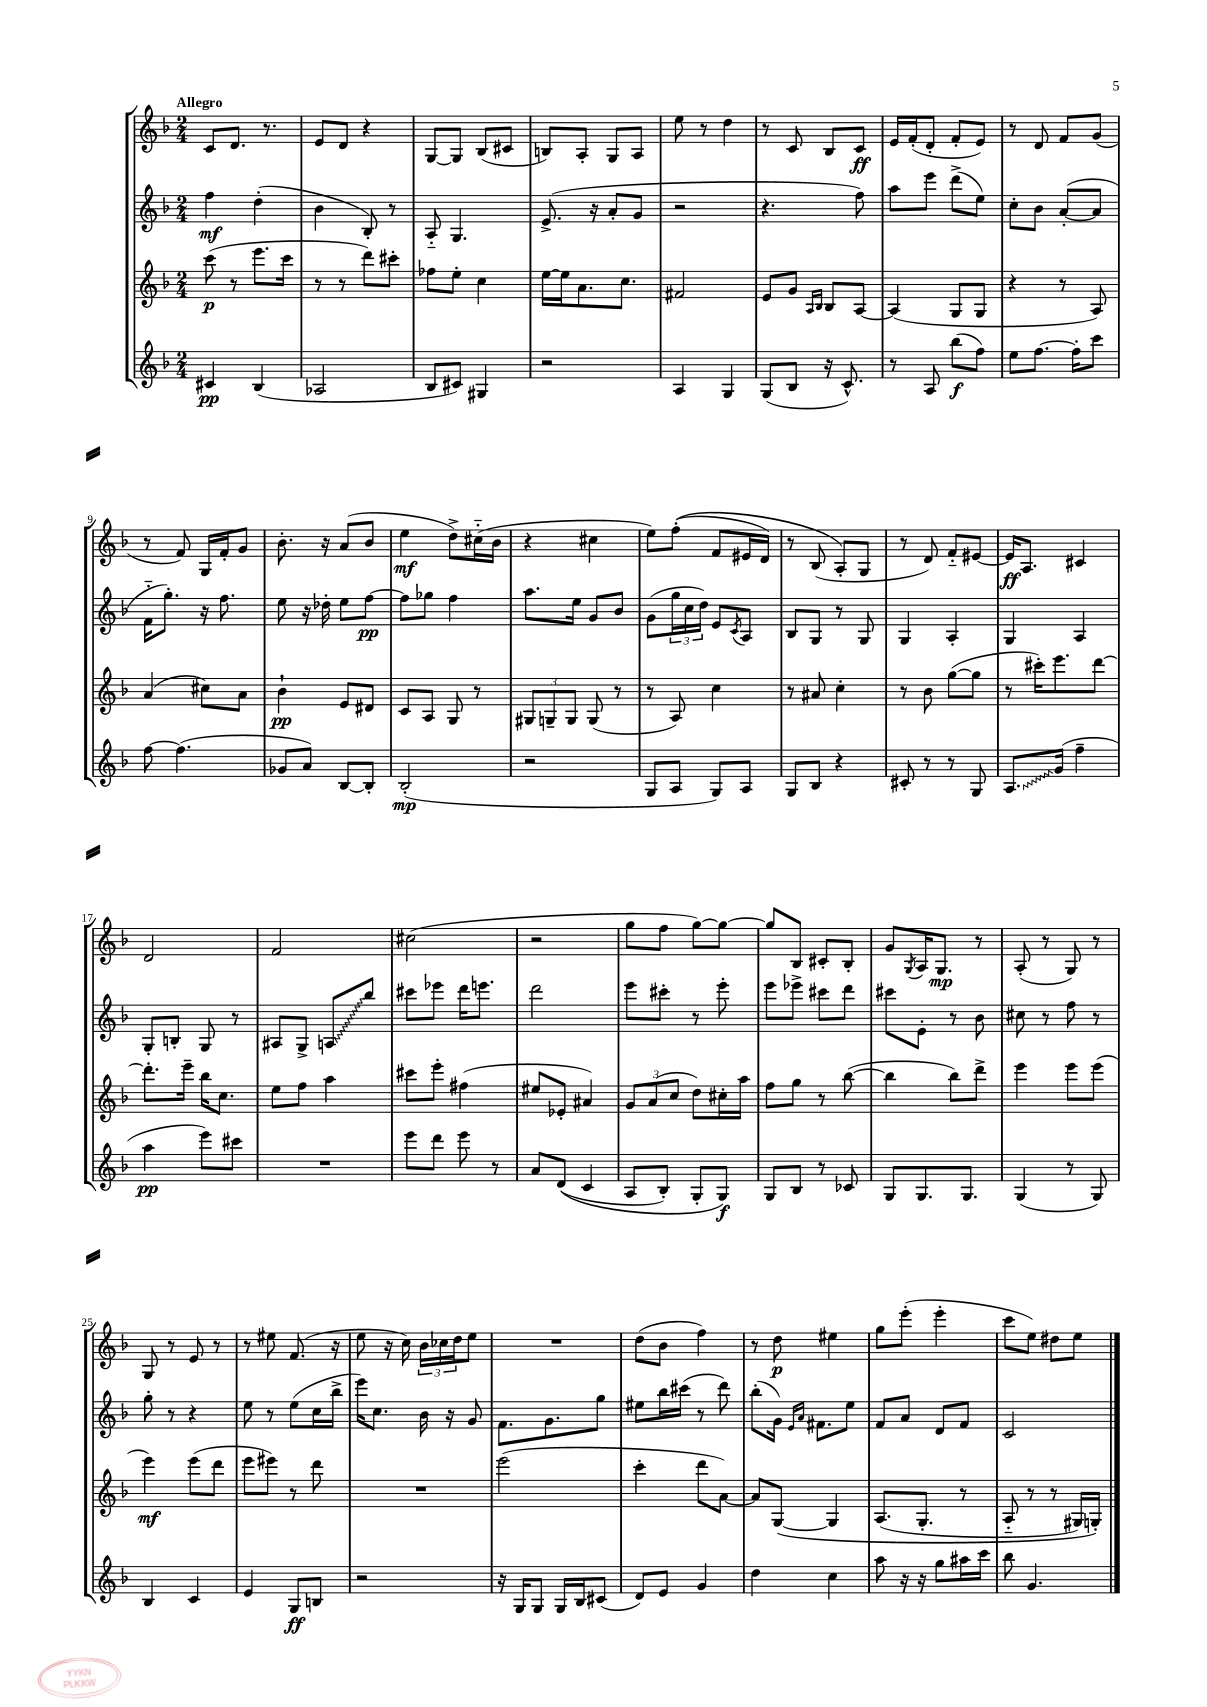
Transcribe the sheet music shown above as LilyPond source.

<<
\new StaffGroup <<
\new Staff = "s0" {
    \clef treble \key f \major \numericTimeSignature \time 2/4 \tempo "Allegro"
    c'8 d'8. r8. |
    e'8 d'8 r4 |
    g8~ g8 bes8( cis'8 |
    b8) a8-. g8 a8 |
    e''8 r8 d''4 |
    r8 c'8 bes8 c'8\ff |
    e'16 f'16-.( d'8-. f'8-. e'8) |
    r8 d'8 f'8 g'8( |
    r8 f'8) g16 f'16-. g'8 |
    bes'8.-. r16 a'8( bes'8 |
    e''4\mf d''8->) cis''16-_( bes'16 |
    r4 cis''4 |
    e''8) f''8-.(\( f'8 eis'16 d'16) |
    r8 bes8( a8-.\) g8 |
    r8 d'8) f'8-_ eis'8~ |
    eis'16\ff a8. cis'4 |
    d'2 |
    f'2 |
    cis''2( |
    r2 |
    g''8 f''8 g''8~) g''8~ |
    g''8 bes8 cis'8-. bes8-. |
    g'8 \acciaccatura { g8 } a16 g8.\mp r8 |
    a8-.( r8 g8) r8 |
    g8 r8 e'8 r8 |
    r8 eis''8 f'8.( r16 |
    e''8 r16 c''16) \tuplet 3/2 { bes'16 ces''16 d''16 } e''8 |
    R2 |
    d''8( bes'8 f''4) |
    r8 d''8\p eis''4 |
    g''8 e'''8-.( e'''4-. |
    c'''8 e''8) dis''8 e''8 \bar "|." |
}
\new Staff = "s1" {
    \clef treble \key f \major \numericTimeSignature \time 2/4
    f''4\mf d''4-.( |
    bes'4 bes8-.) r8 |
    a8-_ g4. |
    e'8.->( r16 a'8-. g'8 |
    r2 |
    r4. f''8) |
    a''8 e'''8 d'''8->( e''8) |
    c''8-. bes'8 a'8~-.( a'8 |
    f'16-_ g''8.-.) r16 f''8. |
    e''8 r16 des''16-. e''8 f''8~\pp |
    f''8 ges''8 f''4 |
    a''8. e''16 g'8 bes'8 |
    g'8( \tuplet 3/2 { g''16 c''16 d''16) } e'8 \acciaccatura { c'8 } a8 |
    bes8 g8 r8 g8 |
    g4 a4-. |
    g4 a4 |
    g8-. b8-. g8 r8 |
    ais8 g8-> \once \override Glissando.style = #'zigzag a8\glissando bes''8 |
    cis'''8 ees'''8 d'''16 e'''8. |
    d'''2 |
    e'''8 cis'''8-. r8 e'''8-. |
    e'''8 ees'''8-> cis'''8 d'''8 |
    cis'''8 e'8-. r8 bes'8 |
    cis''8 r8 f''8 r8 |
    g''8-. r8 r4 |
    e''8 r8 e''8( c''16 bes''16-> |
    e'''16) c''8. bes'16 r16 g'8 |
    f'8. g'8. g''8 |
    eis''8 bes''16 cis'''16( r8 d'''8) |
    bes''8-.( g'16) \grace { e'16 a'16 } fis'8. e''8 |
    f'8 a'8 d'8 f'8 |
    c'2 \bar "|." |
}
\new Staff = "s2" {
    \clef treble \key f \major \numericTimeSignature \time 2/4
    c'''8\p( r8 e'''8. c'''16 |
    r8 r8 d'''8) cis'''8-. |
    fes''8 e''8-. c''4 |
    e''16~ e''16 a'8. c''8. |
    fis'2 |
    e'8 g'8 \grace { a16 bes16 } bes8 a8~ |
    a4( g8 g8 |
    r4 r8 a8) |
    a'4( cis''8) a'8 |
    bes'4-!\pp e'8 dis'8 |
    c'8 a8 g8 r8 |
    \tuplet 3/2 { gis8 g8-- g8 } g8( r8 |
    r8 a8) c''4 |
    r8 ais'8 c''4-. |
    r8 bes'8 g''8~( g''8 |
    r8 cis'''16-.) e'''8. d'''8~ |
    d'''8.-. e'''16-- bes''16 c''8. |
    e''8 f''8 a''4 |
    cis'''8 e'''8-. fis''4( |
    eis''8 ees'8-. ais'4) |
    \tuplet 3/2 { g'8 a'8( c''8 } d''8) cis''16-. a''16 |
    f''8 g''8 r8 bes''8~( |
    bes''4 bes''8) d'''8-> |
    e'''4 e'''8 e'''8( |
    e'''4\mf) e'''8( d'''8 |
    e'''8 eis'''8) r8 d'''8 |
    R2 |
    e'''2( |
    c'''4-. d'''8 a'8~) |
    a'8 g8~\( g4 |
    a8.( g8.-. r8 |
    a8-_ r8 r8 gis16) g16-.\) \bar "|." |
}
\new Staff = "s3" {
    \clef treble \key f \major \numericTimeSignature \time 2/4
    cis'4\pp bes4( |
    aes2 |
    bes8 cis'8) gis4 |
    r2 |
    a4 g4 |
    g8( bes8 r16 c'8.-^) |
    r8 a8 bes''8\f( f''8) |
    e''8 f''8.~ f''16-. c'''8 |
    f''8~ f''4.( |
    ges'8 a'8) bes8~ bes8-. |
    bes2-.\mp( |
    r2 |
    g8 a8 g8) a8 |
    g8 bes8 r4 |
    cis'8-. r8 r8 g8 |
    \once \override Glissando.style = #'zigzag a8.\glissando g'16( f''4-- |
    a''4\pp e'''8) cis'''8 |
    R2 |
    e'''8 d'''8 e'''8 r8 |
    a'8 d'8(\( c'4 |
    a8 bes8-.) g8-. g8\f\) |
    g8 bes8 r8 ces'8 |
    g8 g8. g8. |
    g4( r8 g8) |
    bes4 c'4 |
    e'4 g8\ff b8 |
    r2 |
    r16 g16 g8 g16 bes16 cis'8( |
    d'8) e'8 g'4 |
    d''4 c''4 |
    a''8 r16 r16 g''8 ais''16 c'''16 |
    bes''8 g'4. \bar "|." |
}
>>
>>
